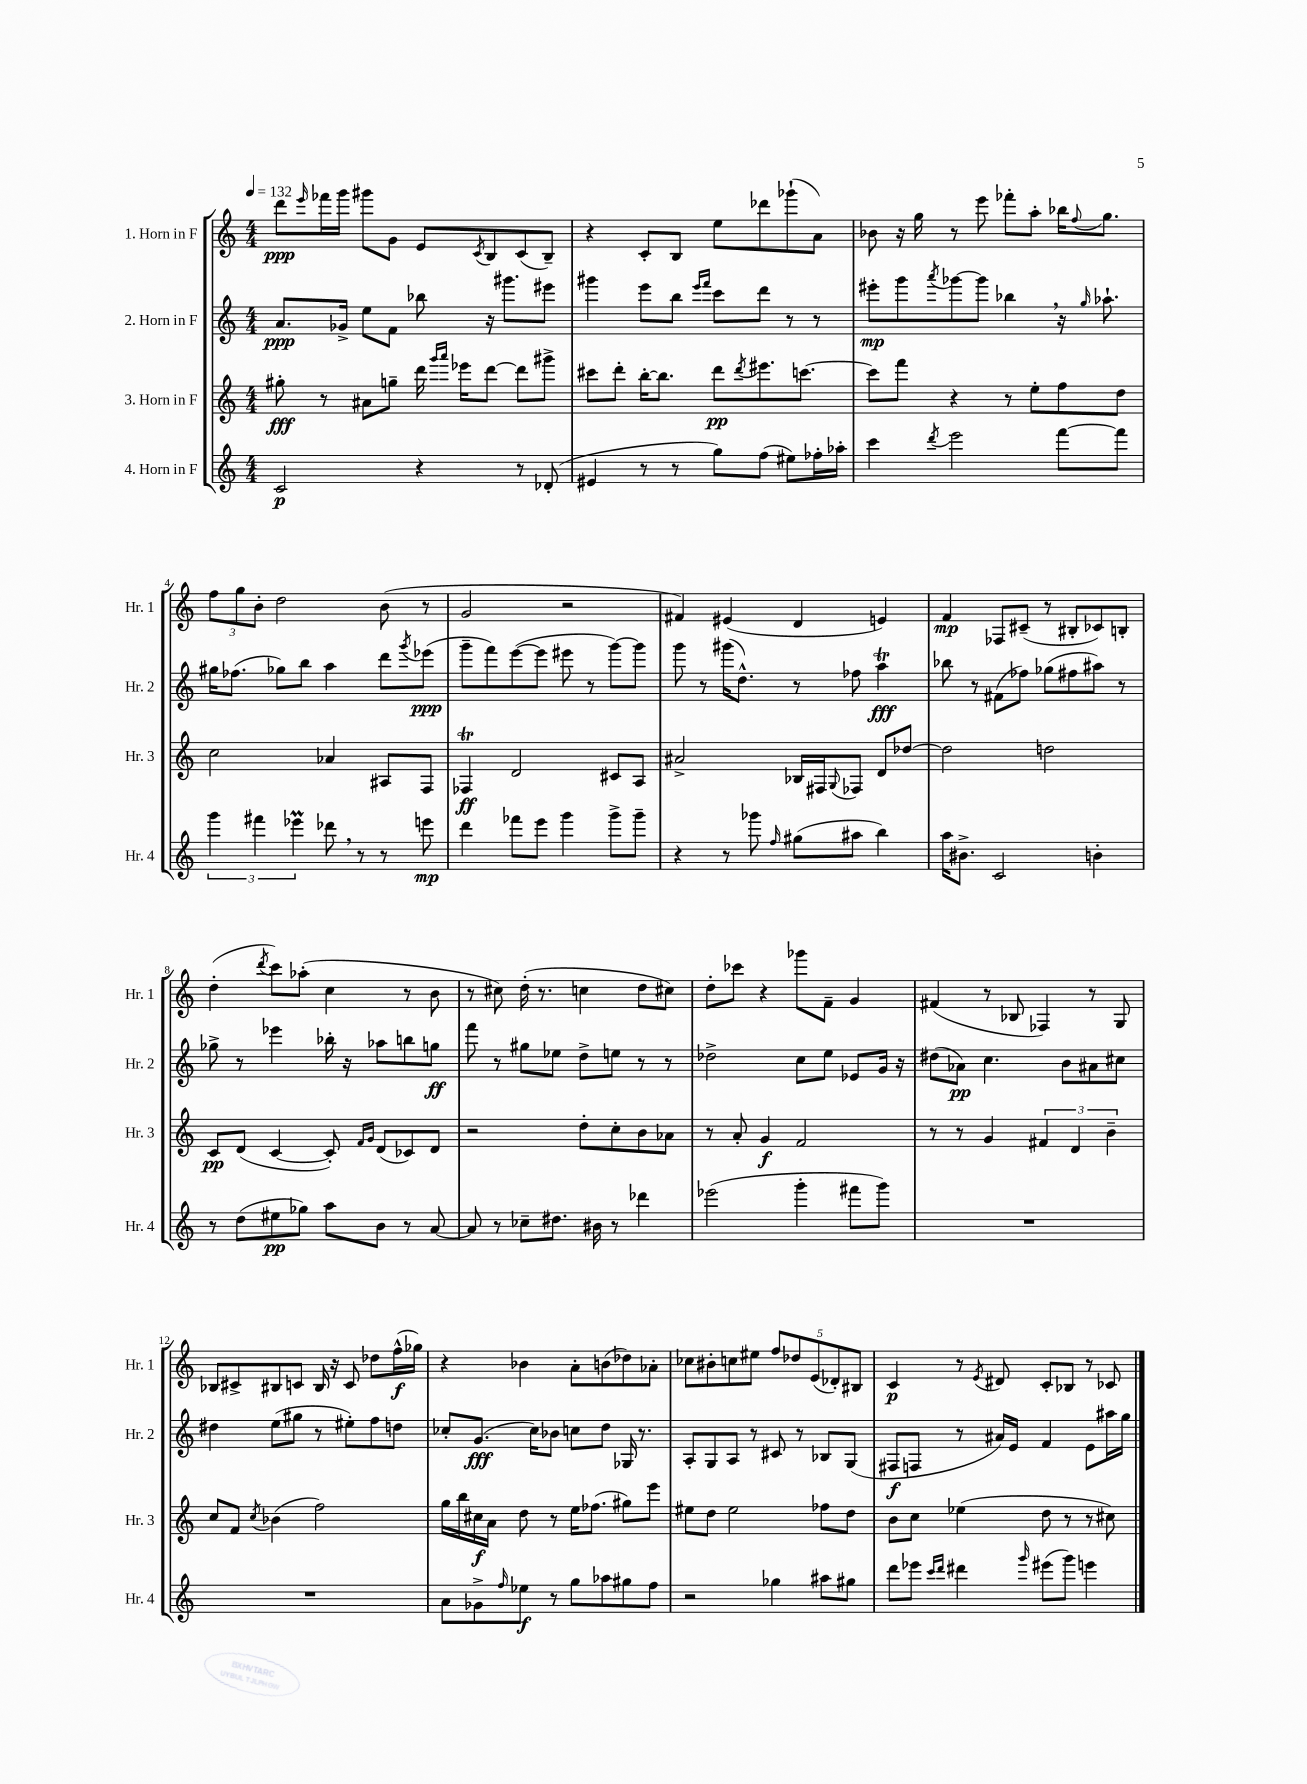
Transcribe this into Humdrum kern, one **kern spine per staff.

**kern	**kern	**kern	**kern
*staff4	*staff3	*staff2	*staff1
*clefG2	*clefG2	*clefG2	*clefG2
*k[]	*k[]	*k[]	*k[]
*M4/4	*M4/4	*M4/4	*M4/4
*MM132	*MM132	*MM132	*MM132
2c	8gg#'	8.a	8ddd
.	.	.	16qqeee
.	8r	.	16fff-
.	.	16g-^	16ggg
.	8a#	8ee	8ggg#
.	8gg~	8f	8g
4r	16ddd	8bb-	8e
.	16qqggg	.	.
.	16qqaaa	.	.
.	16eee-	.	.
.	.	.	8qc
.	[8ddd	16r	8B
.	.	8.ggg#	.
8r	8ddd]	.	(8c
(8d-'	8ggg#^	8eee#	8B~)
=	=	=	=
4e#	8ccc#	4ggg#	4r
.	8ddd'	.	.
8r	[16bb'	8eee	8c'
.	8.bb]	.	.
8r	.	8bb	8B
.	.	16qqeee	.
.	.	16qqfff	.
8gg)	8ddd	8ccc	8ee
.	8qddd	.	.
(8ff	8.eee#	8ddd	8ddd-
8ee#)	.	8r	(8ggg-`
.	[8.ccc	.	.
16ff-'	.	8r	8a)
16aa-'	.	.	.
=	=	=	=
4ccc	8ccc]	8eee#'	8b-
.	8fff	8ggg	16r
.	.	.	16gg
8qddd	.	8qaaa	.
2eee	4r	[8ggg-	8r
.	.	8ggg-]	8eee
.	8r	4bb-	8fff-'
.	8ee'	.	8aa'
[8fff	8ff	16r	16bb-
.	.	16qqgg	8qqff
.	.	8.aa-`	8.gg
8fff]	8dd	.	.
=	=	=	=
6ggg	2cc	16gg#	12ff
.	.	(8.ff-	.
.	.	.	12gg
6fff#	.	.	12b'
.	.	8gg-)	2dd
6eee-	.	.	.
.	.	8bb	.
8ddd-	4a-	4aa	.
8r	.	.	.
8r	8A#	8ddd	(8b
.	.	8qggg	.
8eee	8F	(8eee-	8r
=	=	=	=
4ddd	4F-	8ggg~	2g
.	.	8fff)	.
8fff-	2d	([8eee	.
8eee	.	8eee]	.
4ggg	.	8eee#	2r
.	.	8r	.
8ggg^	8c#	[8ggg)	.
8ggg~	8A	8ggg]	.
=	=	=	=
4r	2a#^	8ggg	4f#)
.	.	8r	.
8r	.	(16ggg#	(4e#
.	.	8.dd^^)	.
8ggg-	.	.	.
16qqff	.	.	.
(8gg#	16B-	8r	4d
.	16F#	.	.
.	8qqG	.	.
8aa#	8F-	8ff-	.
4bb)	8d	4aa	4e)
.	[8dd-	.	.
=	=	=	=
16aa	2dd-]	8bb-	4f
8.b#^	.	.	.
.	.	8r	.
2c	.	(8f#	8F-
.	.	8ff-)	(8c#~
.	2dd	(8gg-	8r
.	.	8ff#	8B#'
4b'	.	8aa#)	8c-)
.	.	8r	8B'
=	=	=	=
8r	8c	8gg-^	(4dd'
(8dd	(8d	8r	.
.	.	.	8qddd
8ee#	[4c	4eee-	8ccc)
8gg-)	.	.	(8aa-'
8aa	8c'])	16bb-'	4cc
.	.	16r	.
.	16qqf	.	.
.	16qqg	.	.
8b	(8d	8aa-	.
8r	8c-)	8bb	8r
[8a	8d	8gg	8b
=	=	=	=
8a]	2r	8fff	8r
8r	.	8r	8cc#)
8cc-~	.	8gg#	(16dd'
.	.	.	8.r
8.dd#	.	8ee-	.
.	8dd'	8dd^	4cc
16b#	.	.	.
8r	8cc'	8ee	.
4ddd-	8b	8r	8dd
.	8a-	8r	8cc#)
=	=	=	=
(2eee-	8r	2dd-^	8dd'
.	8a'	.	8ccc-
.	4g	.	4r
4ggg'	2f	8cc	8ggg-
.	.	8ee	8f~
8fff#	.	8e-	4g
8ggg)	.	16g	.
.	.	16r	.
=	=	=	=
1r	8r	(8dd#	(4f#
.	8r	8a-)	.
.	4g	4.cc	8r
.	.	.	8B-
.	6f#	.	4F-)
.	.	8b	.
.	6d	.	.
.	.	8a#	8r
.	6b~	.	.
.	.	8cc#	8G
=	=	=	=
1r	8cc	4dd#	8B-
.	8f	.	8c#^
.	8qcc	.	.
.	(4b-	(8ee	8B#
.	.	8gg#	8c
.	2ff)	8r	16B#
.	.	.	16r
.	.	8ee#')	8c
.	.	8ff	8dd-
.	.	8dd	(16ff^^
.	.	.	16gg-)
=	=	=	=
8a	16gg	8cc-'	4r
.	16bb	.	.
8g-^	16cc#	(8.g	.
.	16a	.	.
16qqff	.	.	.
8ee-	8dd	.	4b-
.	.	16cc-)	.
8r	8r	8b-	.
8gg	16ee	8cc	8a'
.	(8.ff-	.	.
8aa-	.	8dd	(8b
8gg#	8gg#)	16G-	8dd-)
.	.	8.r	.
8ff	8eee	.	8a-'
=	=	=	=
2r	8ee#	8A'	8cc-
.	8dd	8G	8b#'
.	2ee#	8A	8cc
.	.	8r	8ee#
4gg-	.	8c#	10ff
.	.	.	10dd-
.	.	8r	.
.	.	.	(10e
8aa#	8ff-	8B-	.
.	.	.	10d-')
8gg#	8dd	(8G	.
.	.	.	10B#
=	=	=	=
8ddd	8b	8F#	4c
8eee-	8cc	8F	.
16qqccc	.	.	.
16qqddd	.	.	.
4ddd#	(4ee-	8r	8r
.	.	.	8qe
.	.	16a#)	8d#
.	.	16e	.
16qqggg	.	.	.
(8eee#	8dd	4f	8c'
8ggg)	8r	.	8B-
4eee	8r	8e	8r
.	8cc#)	16aa#	8c-
.	.	16gg	.
==	==	==	==
*-	*-	*-	*-
